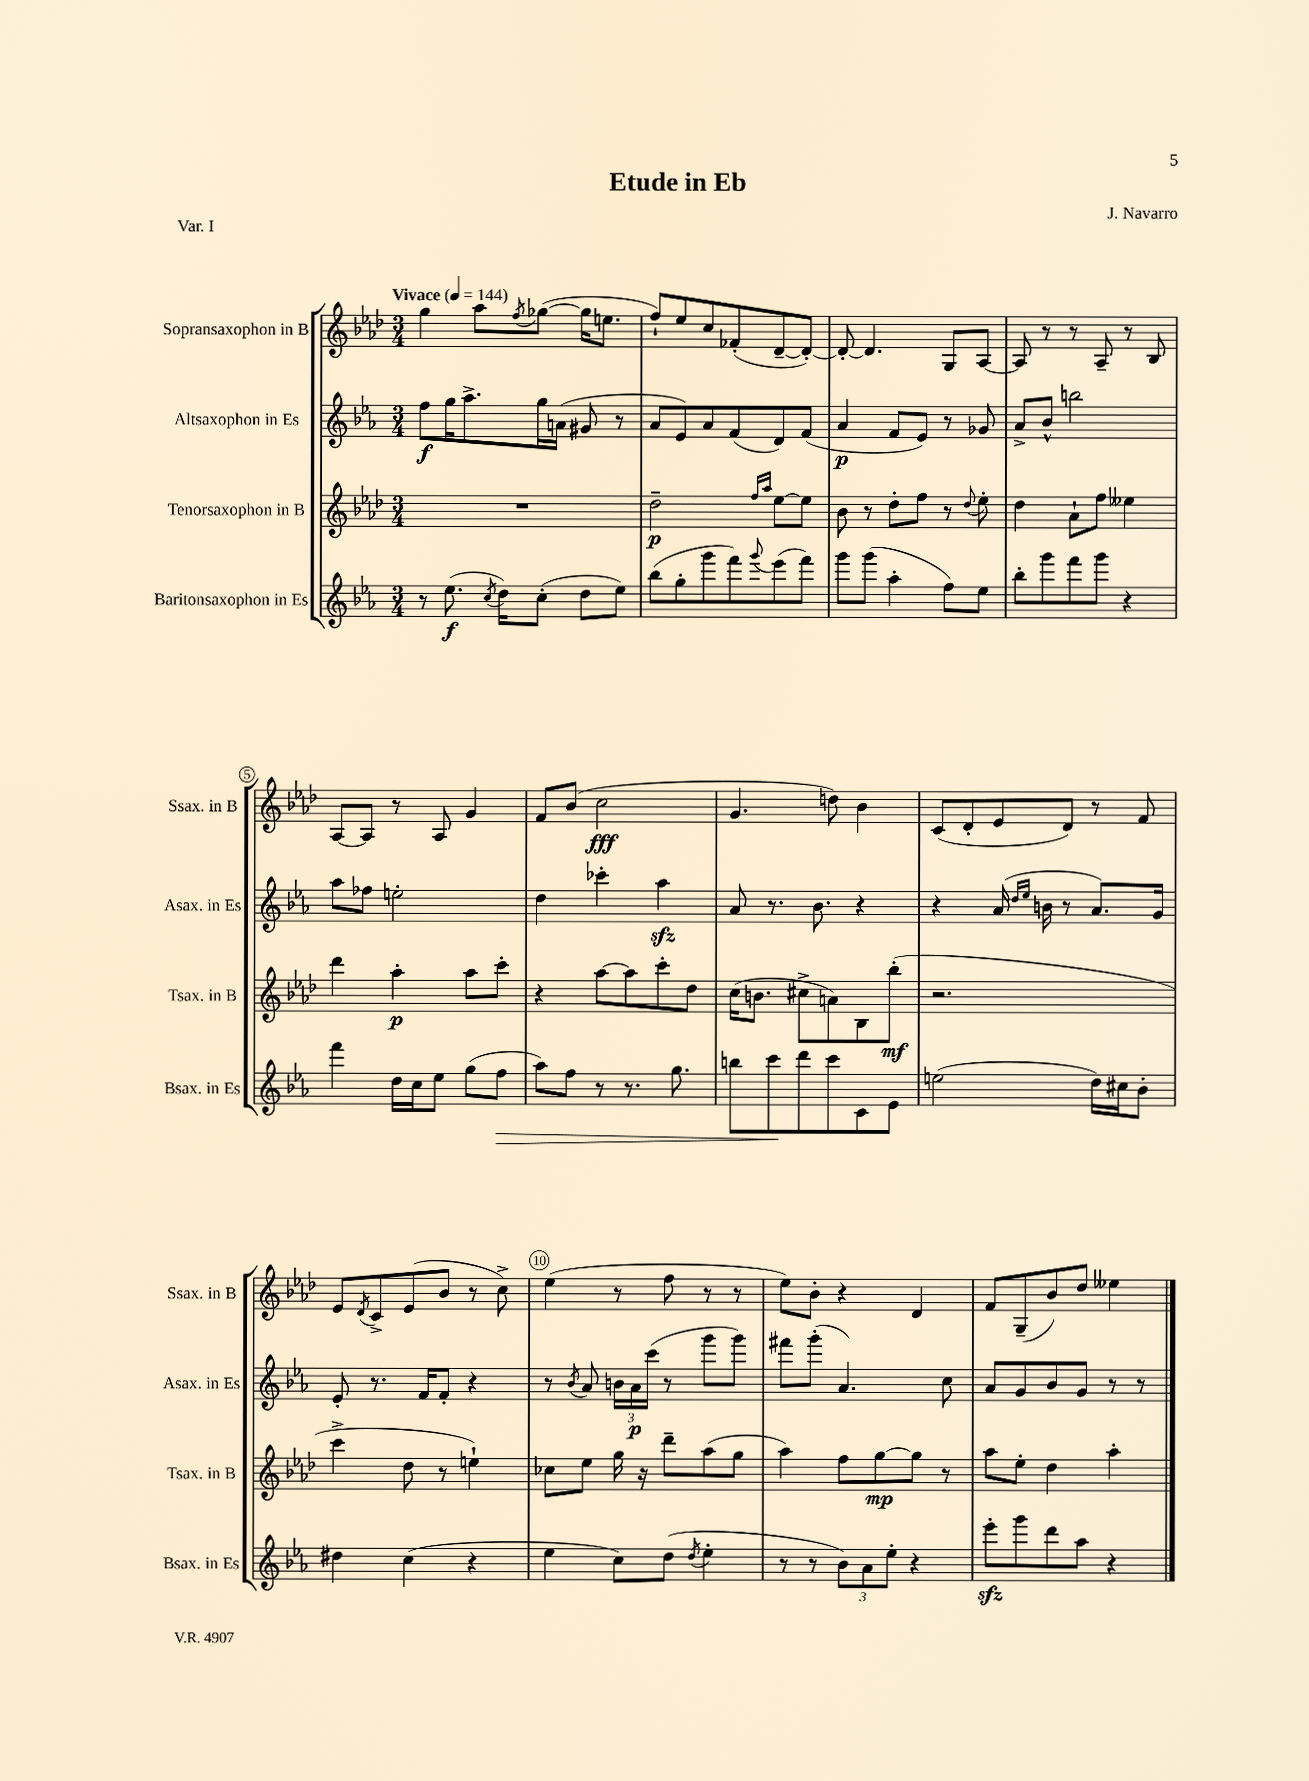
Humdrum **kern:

**kern	**kern	**kern	**kern
*staff4	*staff3	*staff2	*staff1
*clefG2	*clefG2	*clefG2	*clefG2
*k[b-e-a-]	*k[b-e-a-d-]	*k[b-e-a-]	*k[b-e-a-d-]
*M3/4	*M3/4	*M3/4	*M3/4
*MM144	*MM144	*MM144	*MM144
8r	2.r	8ff	4gg
(8.ee-	.	16gg	.
.	.	8.aa-^	.
.	.	.	8aa-
8qcc	.	.	.
16dd)	.	.	.
.	.	.	8qff
(8cc'	.	16gg	([8gg-
.	.	(16a	.
8dd	.	8g#	16gg-]
.	.	.	8.ee
8ee-)	.	8r	.
=	=	=	=
(8bb-	2dd-~	8a-	8ff`)
8gg'	.	8e-)	8ee-
8ggg	.	8a-	8cc
8fff)	.	(8f	(8f-'
.	16qqff	.	.
8qqggg	16qqaa-	.	.
(8eee-	[8ee-	8d)	[8d-~
8fff)	8ee-]	(8f	8d-'_)
=	=	=	=
8ggg	8b-	4a-	8d-'_
(8ggg	8r	.	4.d-]
4aa-'	8dd-'	8f	.
.	8ff	8e-)	.
8ff)	8r	8r	8G
.	8qqdd-	.	.
8ee-	8ee-'	8g-	[8A-
=	=	=	=
8bb-'	4dd-	8a-^	8A-]
8ggg	.	8b-^^	8r
8fff	8a-`	2bb	8r
8ggg	8ff	.	8A-~
4r	4ee--	.	8r
.	.	.	8B-
=	=	=	=
4fff	4ddd-	8aa-	[8A-
.	.	8ff-	8A-]
16dd	4aa-'	2ee'	8r
16cc	.	.	.
8ee-	.	.	8A-
(8gg	8aa-	.	4g
8ff	8ccc'	.	.
=	=	=	=
8aa-)	4r	4dd	8f
8ff	.	.	(8b-
8r	[8aa-	4ccc-'	2cc
8.r	8aa-]	.	.
.	8ccc'	4aa-	.
8.gg	.	.	.
.	8dd-	.	.
=	=	=	=
8bb	(16cc	8a-	4.g
.	8.b	.	.
8ccc	.	8.r	.
8ddd	8cc#^	.	.
.	.	8.b-	.
8ccc	8a)	.	8dd)
8c	8B-	4r	4b-
8e-	(8bb-'	.	.
=	=	=	=
(2ee	2.r	4r	(8c
.	.	.	8d-'
.	.	(16a-	8e-
.	.	16qqdd	.
.	.	16qqee-	.
.	.	16b	.
.	.	8r	8d-)
16dd)	.	8.a-)	8r
16cc#	.	.	.
8b-'	.	.	8f
.	.	16g	.
=	=	=	=
4dd#	4ccc^	8e-'	8e-
.	.	.	8qd-
.	.	8.r	8c^
(4cc	8dd-	.	(8e-
.	.	16f	.
.	8r	8f'	8b-
4r	4ee`)	4r	8r
.	.	.	8cc^)
=	=	=	=
4ee-	8cc-	8r	(4ee-
.	.	8qb-	.
.	8ee-	8a-	.
8cc)	16gg	24b	8r
.	.	24a-	.
.	16r	.	.
.	.	(24ccc	.
(8dd	8ddd-~	8r	8ff
8qdd	.	.	.
4ee-'	(8aa-	8ggg	8r
.	8gg	8ggg)	8r
=	=	=	=
8r	4aa-)	8fff#	8ee-)
8r	.	(8ggg'	8b-'
12b-)	8ff	4.a-)	4r
12a-	.	.	.
.	[8gg	.	.
12ee-'	.	.	.
4r	8gg]	.	4d-
.	8r	8cc	.
=	=	=	=
8eee-'	8aa-	8a-	8f
8ggg	8ee-'	8g	(8G~
8ddd	4dd-	8b-	8b-)
8aa-	.	8g	8dd-
4r	4aa-'	8r	4ee--
.	.	8r	.
==	==	==	==
*-	*-	*-	*-
